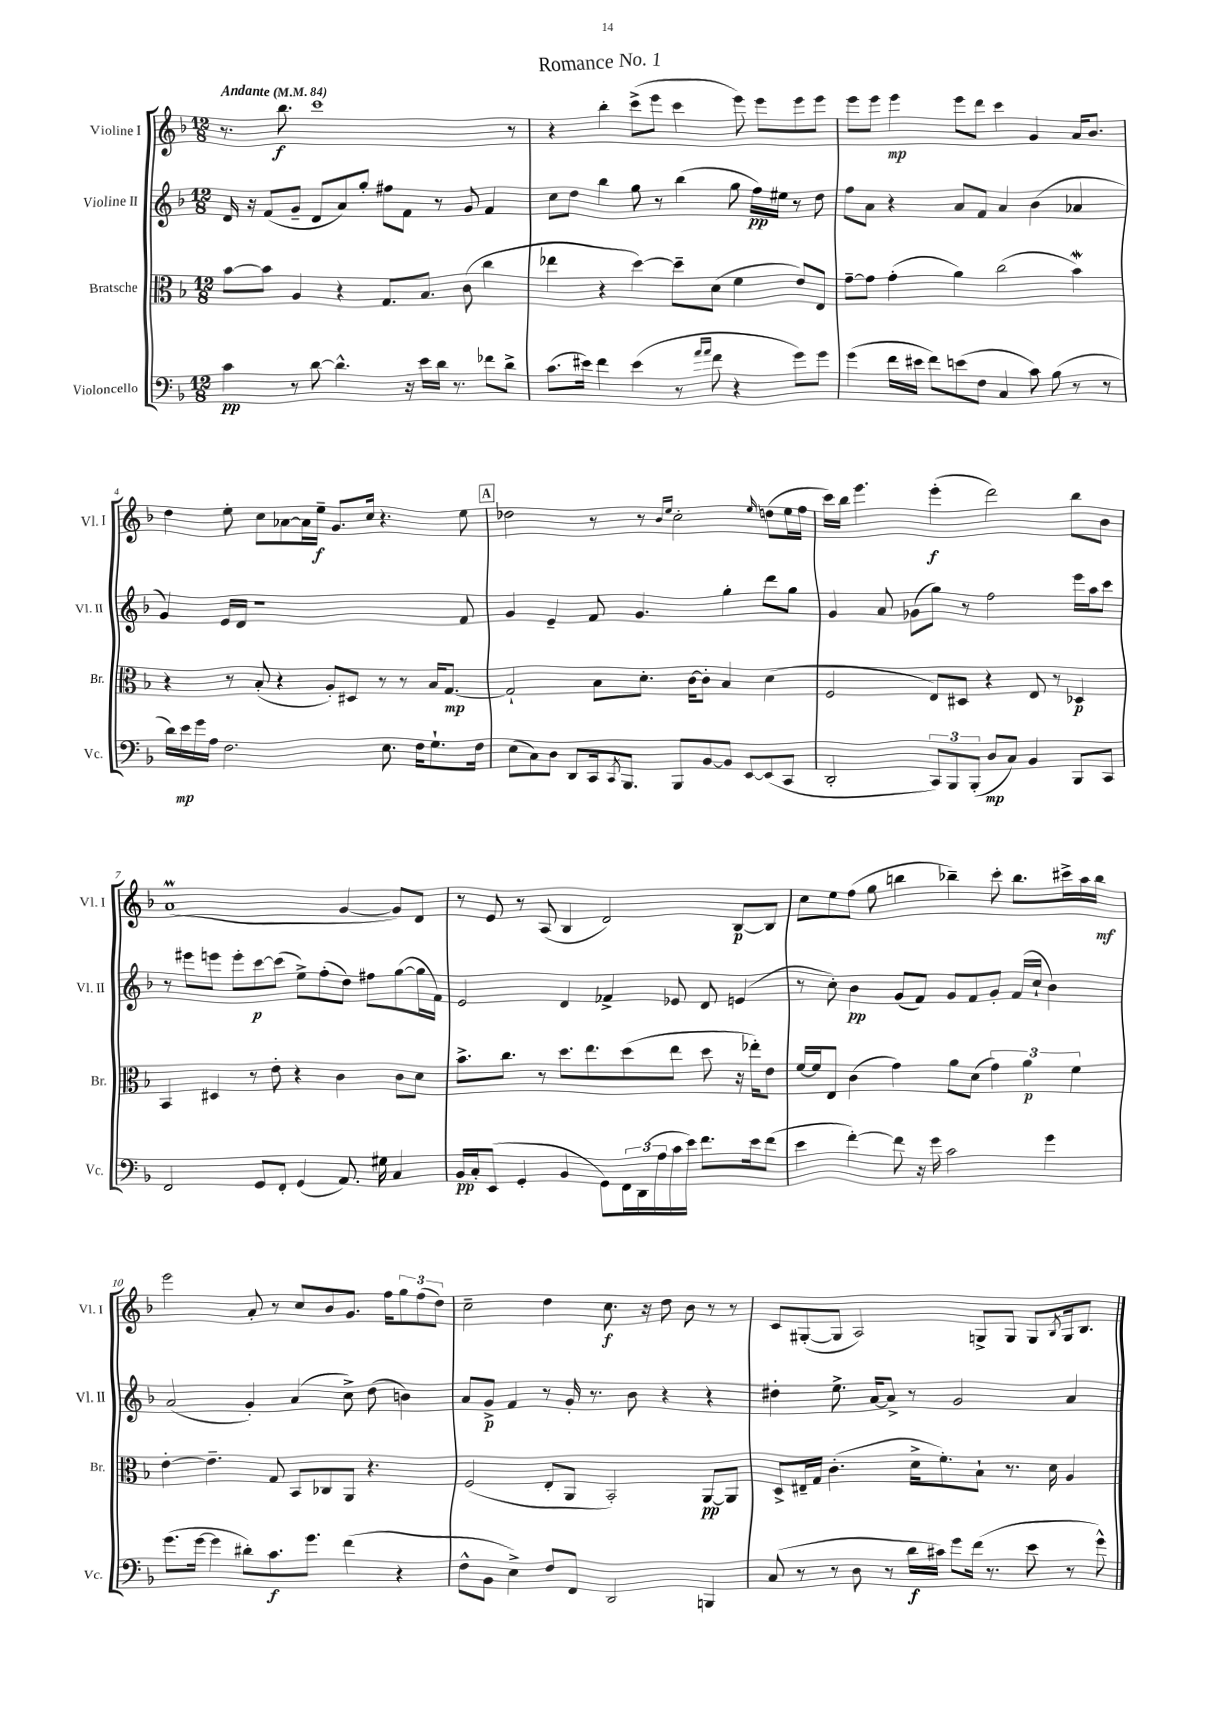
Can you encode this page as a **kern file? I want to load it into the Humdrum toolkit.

**kern	**dynam	**kern	**dynam	**kern	**dynam	**kern	**dynam
*part4	*part4	*part3	*part3	*part2	*part2	*part1	*part1
*staff4	*staff4	*staff3	*staff3	*staff2	*staff2	*staff1	*staff1
*I"Violoncello	*	*I"Bratsche	*	*I"Violine II	*	*I"Violine I	*
*I'Vc.	*	*I'Br.	*	*I'Vl. II	*	*I'Vl. I	*
*clefF4	*	*clefC3	*	*clefG2	*	*clefG2	*
*k[b-]	*	*k[b-]	*	*k[b-]	*	*k[b-]	*
*M12/8	*	*M12/8	*	*M12/8	*	*M12/8	*
*MM84	*	*MM84	*	*MM84	*	*MM84	*
=1	=1	=1	=1	=1	=1	=1	=1
!	!	!	!	!	!	!LO:TX:a:B:t=Andante	!
4c\	pp	[8b-\L	.	16d/	.	8.r	.
.	.	.	.	16r	.	.	.
.	.	8b-\J]	.	(8f/L	.	.	.
.	.	.	.	.	.	8.bb-\	f
8r	.	4A/	.	8g~/J	.	.	.
[8d\	.	.	.	8d/L	.	1ccc	.
4.d^^\]	.	4r	.	8a/)	.	.	.
.	.	.	.	8gg'/J	.	.	.
.	.	8.G/L	.	8ff#X\L	.	.	.
16r	.	.	.	8f\J	.	.	.
16e\LL	.	8.B-/J	.	.	.	.	.
16d\JJ	.	.	.	8r	.	.	.
8.r	.	.	.	.	.	.	.
.	.	(8c\	.	8g/	.	.	.
8f-X\L	.	4cc\	.	4f/	.	.	.
8d^\J	.	.	.	.	.	8r	.
=2	=2	=2	=2	=2	=2	=2	=2
(8.c\L	.	4ee-X\	.	8cc\L	.	4r	.
.	.	.	.	8dd\J	.	.	.
16e#X\Jk)	.	.	.	.	.	.	.
4f\	.	4r	.	4bb-\	.	4bb-'\	.
(4e#\	.	[4dd\)	.	8gg\	.	(8ccc^\L	.
.	.	.	.	8r	.	8eee\J	.
8r	.	8dd~\L]	.	(4bb-\	.	4ccc\	.
16qqa/LL	.	.	.	.	.	.	.
16qqa/JJ	.	.	.	.	.	.	.
8f\	.	(8d\J	.	.	.	.	.
4r	.	4f\	.	8gg\	.	8eee\)	.
.	.	.	.	16ff\LL)	pp	8eee\L	.
.	.	.	.	16ee#X\JJ	.	.	.
8g\L)	.	8e/L)	.	8r	.	8eee\	.
8g\J	.	8E/J	.	8dd\	.	8eee\J	.
=3	=3	=3	=3	=3	=3	=3	=3
(4g\	.	[8g~\L	.	8ff\L	.	8eee\L	.
.	.	8g\J]	.	8a\J	.	8eee\J	.
16f\LL	.	(4g'\	.	4r	.	4eee\	mp
16e#X\JJ	.	.	.	.	.	.	.
8f\L)	.	.	.	.	.	.	.
(8en\	.	4a\)	.	8a/L	.	8eee\L	.
8F\J	.	.	.	8f/J	.	8ddd\J	.
4C/	.	(2cc\	.	4a/	.	4ccc\	.
8c\)	.	.	.	(4b-\	.	4g/	.
(8B-\	.	.	.	.	.	.	.
8r	.	4b-w\)	.	4a-X/	.	16a/KL	.
.	.	.	.	.	.	8.b-/J	.
8r	.	.	.	.	.	.	.
!!LO:LB:g=z
=4	=4	=4	=4	=4	=4	=4	=4
16d\LL)	.	4r	.	4g/)	.	4dd\	.
16e\	mp	.	.	.	.	.	.
16g\	.	.	.	.	.	.	.
16A\JJ	.	.	.	.	.	.	.
2.F\	.	8r	.	16e/LL	.	8ee'\	.
.	.	.	.	16d/JJ	.	.	.
.	.	(8B-'/	.	1r	.	8cc\L	.
.	.	4r	.	.	.	[8a-X\	.
.	.	.	.	.	.	16a-\L]	.
.	.	.	.	.	.	16ee~\JJ	f
.	.	8A'/L)	.	.	.	8.g/L	.
.	.	8D#X/J	.	.	.	.	.
.	.	.	.	.	.	16cc/Jk	.
8.E\	.	8r	.	.	.	4.r	.
.	.	8r	.	.	.	.	.
16F\KL	.	.	.	.	.	.	.
8.G`\	.	16B-/KL	.	.	.	.	.
.	.	[8.G/J	mp	.	.	.	.
.	.	.	.	8f/	.	8ee\	.
16F\Jk	.	.	.	.	.	.	.
!!LO:REH:place=s1:t=A
=5	=5	=5	=5	=5	=5	=5	=5
(8E\L	.	2G`/]	.	4g/	.	2dd-X\	.
8C\)	.	.	.	.	.	.	.
8D\J	.	.	.	4e~/	.	.	.
8DD/L	.	.	.	.	.	.	.
16CC/k	.	8B-\L	.	8f/	.	8r	.
8qCC/	.	.	.	.	.	.	.
8.BBB-/J	.	.	.	.	.	.	.
.	.	8.d'\J	.	4.g/	.	8r	.
.	.	.	.	.	.	16qqb-/LL	.
.	.	.	.	.	.	16qqee/JJ	.
8BBB-/L	.	.	.	.	.	2cc'\	.
.	.	[16c\KL	.	.	.	.	.
[8BB-/	.	8c'\J]	.	.	.	.	.
8BB-/J]	.	4B-/	.	4gg'\	.	.	.
[8EE/L	.	.	.	.	.	.	.
.	.	.	.	.	.	16qqee/	.
(8EE/]	.	(4d\	.	8ddd\L	.	(8ddn\L	.
8CC/J	.	.	.	8gg\J	.	16ee\L	.
.	.	.	.	.	.	16ff\JJ	.
=6	=6	=6	=6	=6	=6	=6	=6
2DD'/	.	2F/	.	4g/	.	16ccc\LL)	.
.	.	.	.	.	.	16bb-\JJ	.
.	.	.	.	.	.	4.eee\	.
.	.	.	.	8a/	.	.	.
.	.	.	.	(8g-X\L	.	.	.
12CC/L)	.	8E/L)	.	8gg\J)	.	(4eee'\	f
12BBB-/	.	.	.	.	.	.	.
.	.	8D#X/J	.	8r	.	.	.
(12BBB-'/J	.	.	.	.	.	.	.
8D/L	mp	4r	.	2ff\	.	2ddd\)	.
8C/J)	.	.	.	.	.	.	.
4BB-/	.	8E/	.	.	.	.	.
.	.	8r	.	.	.	.	.
8BBB-/L	.	4D-X/	p	16eee\LL	.	8bb-\L	.
.	.	.	.	16aa\J	.	.	.
8CC/J	.	.	.	8ccc\J	.	8b-\J	.
!!LO:LB:g=z
=7	=7	=7	=7	=7	=7	=7	=7
2FF/	.	4BB-/	.	8r	.	(1am	.
.	.	.	.	8eee#X\L	.	.	.
.	.	4D#X/	.	8eeen\J	.	.	.
.	.	.	.	8eee'\L	.	.	.
8GG/L	.	8r	.	[8ccc\	p	.	.
8FF'/J	.	8e'\	.	(8ccc\J]	.	.	.
(4GG/	.	4r	.	8ee^\L)	.	.	.
.	.	.	.	(8ff'\	.	.	.
8.AA/)	.	4c\	.	8dd\J)	.	[4g/	.
.	.	.	.	8ff#X\L	.	.	.
16G#X\	.	.	.	.	.	.	.
4C/	.	8c\L	.	([8gg\	.	8g/L])	.
.	.	8d\J	.	16gg\L]	.	8d/J	.
.	.	.	.	16f\JJ)	.	.	.
=8	=8	=8	=8	=8	=8	=8	=8
16BB-/LL	pp	8.b-^\L	.	2e/	.	8r	.
16C'/J	.	.	.	.	.	.	.
(8EE/J	.	.	.	.	.	8e/	.
.	.	8.cc\J	.	.	.	.	.
4GG'/	.	.	.	.	.	8r	.
.	.	8r	.	.	.	(8A/	.
4BB-/	.	8.dd\L	.	4d/	.	4B-/	.
.	.	8.ee\	.	.	.	.	.
8GG\L)	.	.	.	4f-X^/	.	2d/)	.
24FF\L	.	(8dd\	.	.	.	.	.
(24DD\	.	.	.	.	.	.	.
24A\	.	.	.	.	.	.	.
16c\	.	8ee\J	.	8e-X/	.	.	.
16e\JJ)	.	.	.	.	.	.	.
8.f\L	.	8dd\	.	8d/	.	.	.
.	.	16r	.	(4en/	.	[8B-/L	p
16e\k	.	16ee-X'\KL)	.	.	.	.	.
(8f\J	.	8e\J	.	.	.	8B-/J]	.
=9	=9	=9	=9	=9	=9	=9	=9
4e\	.	[16f/LL	.	8r	.	8cc\L	.
.	.	16f/J]	.	.	.	.	.
.	.	8E/J	.	8cc'\)	.	8ee\	.
[4f'\)	.	(4c\	.	4b-\	pp	(8ff\J	.
.	.	.	.	.	.	8gg\	.
8f\]	.	4g\)	.	(8g/L	.	4bbn\	.
16r	.	.	.	8f/J)	.	.	.
16g\	.	.	.	.	.	.	.
2c\	.	8a\L	.	8g/L	.	4bb-X~\)	.
.	.	(8d\J	.	8f/	.	.	.
.	.	6g\)	.	8g'/J	.	8ccc'\	.
.	.	.	.	(16f/LL	.	8.bb-\L	.
.	.	6a\	p	.	.	.	.
.	.	.	.	16cc`/JJ	.	.	.
4g\	.	.	.	4b-\)	.	.	.
.	.	.	.	.	.	16ccc#X^\L	.
.	.	6f\	.	.	.	.	.
.	.	.	.	.	.	16aa\	.
.	.	.	.	.	.	16bb-\JJ	mf
!!LO:LB:g=z
=10	=10	=10	=10	=10	=10	=10	=10
(8.g\L	.	[4e'\	.	(2a/	.	2eee\	.
[16g\Jk	.	.	.	.	.	.	.
4g\]	.	4.e~\]	.	.	.	.	.
8d#X'\L)	.	.	.	4g'/)	.	8a'/	.
8.c\	f	8G/	.	.	.	8r	.
.	.	8BB-/L	.	(4a/	.	8cc/L	.
8.g\J	.	.	.	.	.	.	.
.	.	8C-X/	.	.	.	8b-/	.
(4f\	.	8AA/J	.	8cc^\)	.	8.g/J	.
.	.	4.r	.	(8dd\	.	.	.
.	.	.	.	.	.	16ff\KL	.
4r	.	.	.	4bn\)	.	12gg\	.
.	.	.	.	.	.	(12ff\	.
.	.	.	.	.	.	12dd\J)	.
=11	=11	=11	=11	=11	=11	=11	=11
8F^^\L	.	(2F/	.	8a/L	.	2cc~\	.
8BB-\J	.	.	.	8g^/J	p	.	.
4E^\)	.	.	.	4f/	.	.	.
8F/L	.	8E'/L	.	8r	.	4dd\	.
8FF/J	.	8AA/J	.	16g'/	.	.	.
.	.	.	.	8.r	.	.	.
2DD/	.	2BB-'/)	.	.	.	8.cc\	f
.	.	.	.	8b-\	.	.	.
.	.	.	.	.	.	16r	.
.	.	.	.	4r	.	8dd\	.
.	.	.	.	.	.	8b-\	.
4BBBn/	.	[8AA/L	pp	4r	.	8r	.
.	.	8AA/J]	.	.	.	8r	.
=12	=12	=12	=12	=12	=12	=12	=12
(8C/	.	8D^/L	.	4dd#X'\	.	8c/L	.
8r	.	16E#X~/L	.	.	.	([8G#X'/	.
.	.	16G/JJ	.	.	.	.	.
8r	.	(4.c'\	.	8.ee^\	.	8G#/J]	.
8D\	.	.	.	.	.	2A/)	.
.	.	.	.	[16a/KL	.	.	.
8r	.	.	.	8a^/J]	.	.	.
16d\LL	f	16d^\KL	.	8r	.	.	.
16c#X\JJ)	.	8.f'\)	.	.	.	.	.
8g\L	.	.	.	2g/	.	.	.
(16f\Jk	.	8B-`\J	.	.	.	8Gn^/L	.
8.r	.	.	.	.	.	.	.
.	.	8.r	.	.	.	8G/J	.
8e\	.	.	.	.	.	8G/L	.
.	.	16d\	.	.	.	.	.
.	.	.	.	.	.	8qB-/	.
8r	.	4A/	.	4a/	.	16G/k	.
.	.	.	.	.	.	8.B-/J	.
8g^^\)	.	.	.	.	.	.	.
==	==	==	==	==	==	==	==
*-	*-	*-	*-	*-	*-	*-	*-
